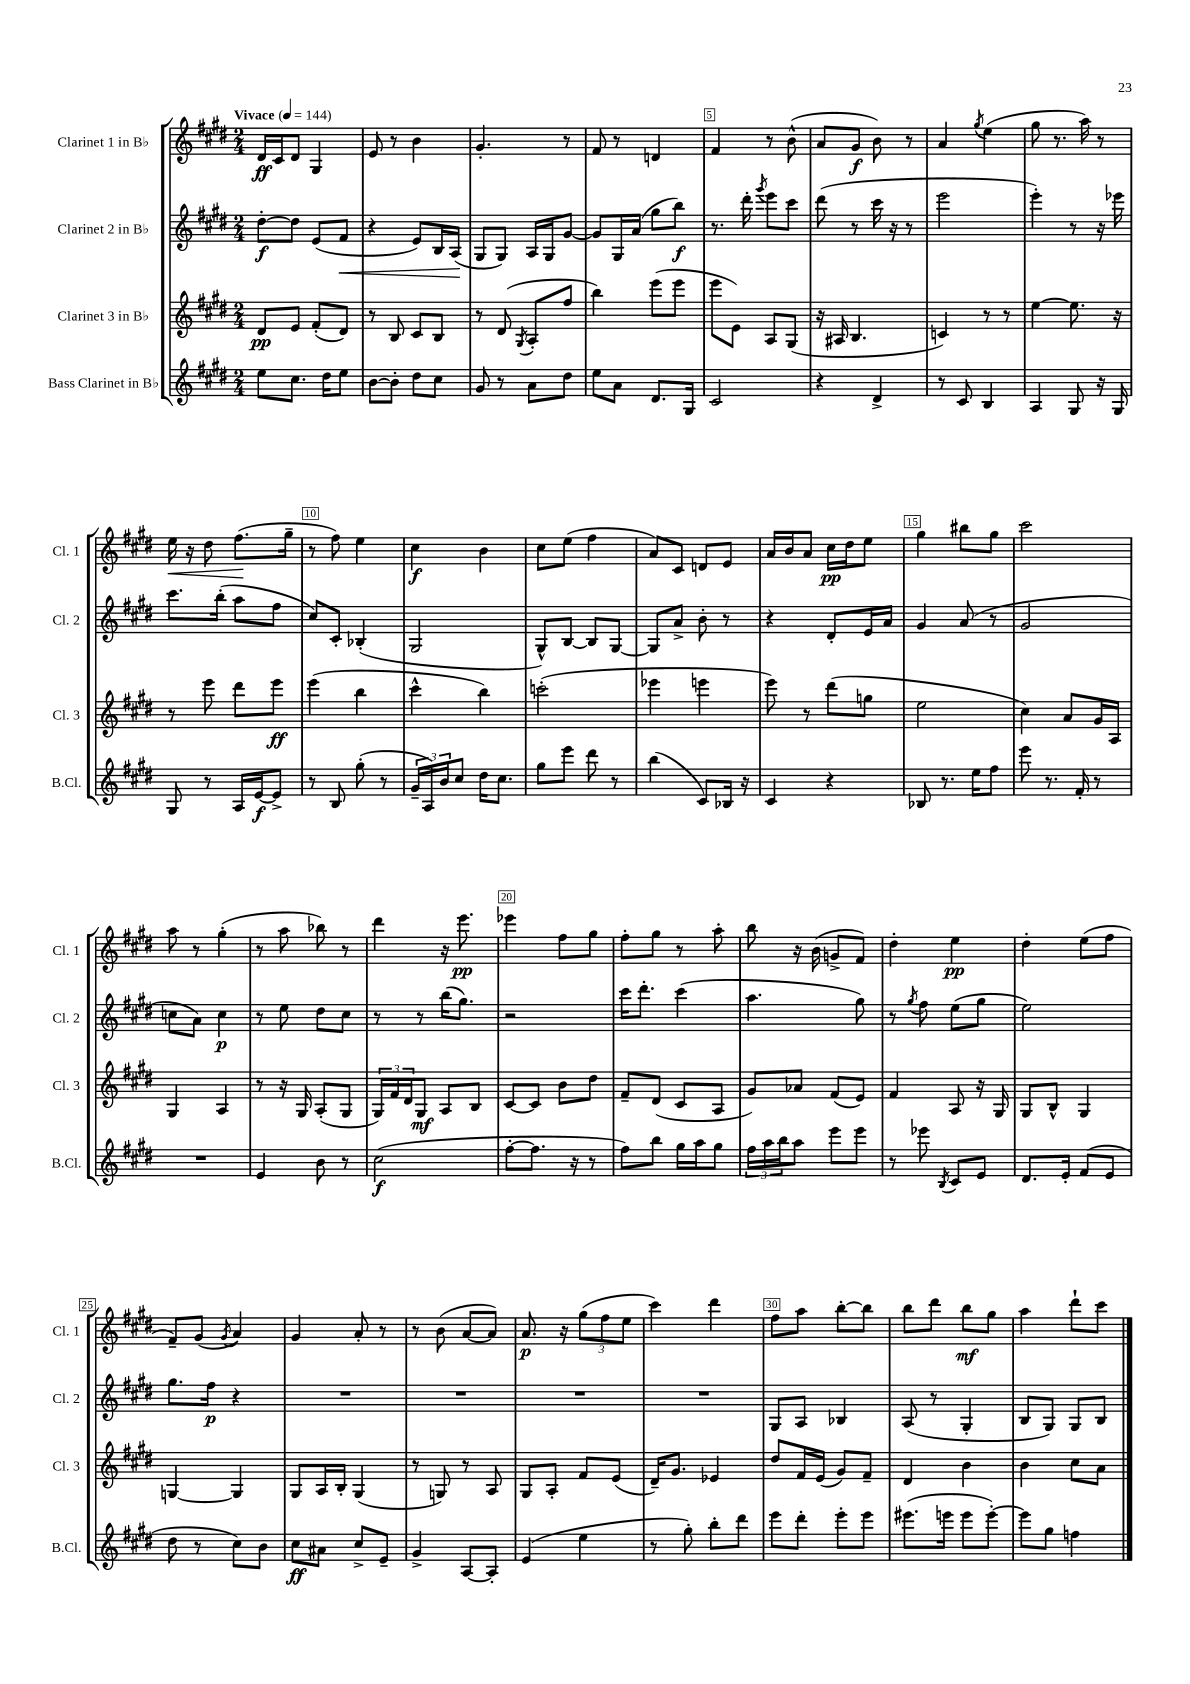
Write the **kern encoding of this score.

**kern	**dynam	**kern	**dynam	**kern	**dynam	**kern	**dynam
*part4	*part4	*part3	*part3	*part2	*part2	*part1	*part1
*staff4	*staff4	*staff3	*staff3	*staff2	*staff2	*staff1	*staff1
*I"Bass Clarinet in B♭	*	*I"Clarinet 3 in B♭	*	*I"Clarinet 2 in B♭	*	*I"Clarinet 1 in B♭	*
*I'B.Cl.	*	*I'Cl. 3	*	*I'Cl. 2	*	*I'Cl. 1	*
*clefG2	*	*clefG2	*	*clefG2	*	*clefG2	*
*k[f#c#g#d#]	*	*k[f#c#g#d#]	*	*k[f#c#g#d#]	*	*k[f#c#g#d#]	*
*M2/4	*	*M2/4	*	*M2/4	*	*M2/4	*
*MM144	*	*MM144	*	*MM144	*	*MM144	*
=1	=1	=1	=1	=1	=1	=1	=1
!	!	!	!	!	!	!LO:TX:a:B:t=Vivace	!
8ee\L	.	8d#/L	pp	[8dd#'\L	f	16d#/LL	ff
.	.	.	.	.	.	16c#/J	.
8.cc#\J	.	8e/J	.	8dd#\J]	.	8d#/J	.
.	.	(8f#'/L	.	(8e/L	.	4G#/	.
16dd#\KL	.	.	.	.	.	.	.
!	!	!	!	!	!LO:HP:b	!	!
8ee\J	.	8d#/J)	.	8f#/J	<	.	.
=2	=2	=2	=2	=2	=2	=2	=2
[8b\L	.	8r	.	4r	.	8e/	.
8b'\J]	.	8B/	.	.	.	8r	.
8dd#\L	.	8c#/L	.	8e/L)	.	4b\	.
8cc#\J	.	8B/J	.	16B/L	.	.	.
.	.	.	.	(16A/JJ	.	.	.
.	.	.	.	.	[	.	.
=3	=3	=3	=3	=3	=3	=3	=3
8g#/	.	8r	.	8G#/L	.	4.g#'/	.
8r	.	(8d#/	.	8G#/J)	.	.	.
.	.	8qG#/	.	.	.	.	.
8a\L	.	8A'/L	.	16A/LL	.	.	.
.	.	.	.	16G#/J	.	.	.
8dd#\J	.	8ff#/J	.	[8g#/J	.	8r	.
=4	=4	=4	=4	=4	=4	=4	=4
8ee\L	.	4bb\)	.	8g#/L]	.	8f#/	.
8a\J	.	.	.	16G#/L	.	8r	.
.	.	.	.	(16a/JJ	.	.	.
8.d#/L	.	(8eee\L	.	8gg#\L	.	4dn/	.
.	.	8eee\J	.	8bb\J)	f	.	.
16G#/Jk	.	.	.	.	.	.	.
=5	=5	=5	=5	=5	=5	=5	=5
2c#/	.	8eee\L	.	8.r	.	4f#/	.
.	.	8e\J)	.	.	.	.	.
.	.	.	.	16ddd#'\	.	.	.
.	.	.	.	8qggg#/	.	.	.
.	.	8A/L	.	8eee\L	.	8r	.
.	.	(8G#/J	.	8ccc#\J	.	(8b^^\	.
=6	=6	=6	=6	=6	=6	=6	=6
4r	.	16r	.	(8ddd#\	.	8a/L	.
.	.	16A#X/	.	.	.	.	.
.	.	4.B/	.	8r	.	8g#/J	f
4d#^/	.	.	.	16ccc#\	.	8b\)	.
.	.	.	.	16r	.	.	.
.	.	.	.	8r	.	8r	.
=7	=7	=7	=7	=7	=7	=7	=7
8r	.	4cn/)	.	2eee\	.	4a/	.
8c#/	.	.	.	.	.	.	.
.	.	.	.	.	.	8qgg#/	.
4B/	.	8r	.	.	.	(4ee\	.
.	.	8r	.	.	.	.	.
=8	=8	=8	=8	=8	=8	=8	=8
4A/	.	[4ee\	.	4eee'\)	.	8gg#\	.
.	.	.	.	.	.	8.r	.
8G#/	.	8.ee\]	.	8r	.	.	.
.	.	.	.	.	.	16aa\)	.
16r	.	.	.	16r	.	8r	.
16G#/	.	16r	.	16eee-X\	.	.	.
!!LO:LB:g=z
=9	=9	=9	=9	=9	=9	=9	=9
!	!	!	!	!	!	!	!LO:HP:b
8G#/	.	8r	.	8.ccc#\L	.	16ee\	<
.	.	.	.	.	.	16r	.
8r	.	8eee\	.	.	.	8dd#\	.
.	.	.	.	(16bb'\Jk	.	.	.
16A/LL	.	8ddd#\L	.	8aa\L	.	(8.ff#\L	.
[16e/J	f	.	.	.	.	.	.
8e^/J]	.	8eee\J	ff	8ff#\J	.	.	.
.	.	.	.	.	.	16gg#~\Jk	[
=10	=10	=10	=10	=10	=10	=10	=10
8r	.	(4eee\	.	8cc#/L)	.	8r	.
8B/	.	.	.	8c#'/J	.	8ff#\)	.
(8gg#'\	.	4bb\	.	(4B-X'/	.	4ee\	.
8r	.	.	.	.	.	.	.
=11	=11	=11	=11	=11	=11	=11	=11
24g#~/LL	.	4ccc#^^\	.	2G#/	.	4cc#\	f
24A/)	.	.	.	.	.	.	.
24b/J	.	.	.	.	.	.	.
8cc#/J	.	.	.	.	.	.	.
16dd#\KL	.	4bb\)	.	.	.	4b\	.
8.cc#\J	.	.	.	.	.	.	.
=12	=12	=12	=12	=12	=12	=12	=12
8gg#\L	.	(2cccn'\	.	8G#^^/L)	.	8cc#\L	.
8eee\J	.	.	.	[8B/J	.	(8ee\J	.
8ddd#\	.	.	.	8B/L]	.	4ff#\	.
8r	.	.	.	[8G#/J	.	.	.
=13	=13	=13	=13	=13	=13	=13	=13
(4bb\	.	4eee-X\	.	8G#/L]	.	8a/L)	.
.	.	.	.	8a^/J	.	8c#/J	.
8c#/L)	.	4eeen\	.	8b'\	.	8dn/L	.
16B-X/Jk	.	.	.	8r	.	8e/J	.
16r	.	.	.	.	.	.	.
=14	=14	=14	=14	=14	=14	=14	=14
4c#/	.	8eee\)	.	4r	.	16a/LL	.
.	.	.	.	.	.	16b/J	.
.	.	8r	.	.	.	8a/J	.
4r	.	(8ddd#\L	.	8d#'/L	.	16cc#\LL	pp
.	.	.	.	.	.	16dd#\J	.
.	.	8ggn\J	.	16e/L	.	8ee\J	.
.	.	.	.	16a/JJ	.	.	.
=15	=15	=15	=15	=15	=15	=15	=15
8B-X/	.	2ee\	.	4g#/	.	4gg#\	.
8.r	.	.	.	.	.	.	.
.	.	.	.	(8a/	.	8bb#X\L	.
16ee\KL	.	.	.	.	.	.	.
8ff#\J	.	.	.	8r	.	8gg#\J	.
=16	=16	=16	=16	=16	=16	=16	=16
8eee\	.	4cc#\)	.	2g#/	.	2ccc#\	.
8.r	.	.	.	.	.	.	.
.	.	8a/L	.	.	.	.	.
16f#'/	.	.	.	.	.	.	.
8r	.	16g#/L	.	.	.	.	.
.	.	16A/JJ	.	.	.	.	.
!!LO:LB:g=z
=17	=17	=17	=17	=17	=17	=17	=17
2r	.	4G#/	.	8ccn\L	.	8aa\	.
.	.	.	.	8a\J)	.	8r	.
.	.	4A/	.	4cc\	p	(4gg#'\	.
=18	=18	=18	=18	=18	=18	=18	=18
4e/	.	8r	.	8r	.	8r	.
.	.	16r	.	8ee\	.	8aa\	.
.	.	16G#/	.	.	.	.	.
8b\	.	(8A'/L	.	8dd#\L	.	8bb-X\)	.
8r	.	8G#/J	.	8cc#\J	.	8r	.
=19	=19	=19	=19	=19	=19	=19	=19
(2cc#\	f	24G#/LL)	.	8r	.	4ddd#\	.
.	.	24f#/	.	.	.	.	.
.	.	24d#/J	.	.	.	.	.
.	.	8G#/J	mf	8r	.	.	.
.	.	8A/L	.	(16bb\KL	.	16r	.
.	.	.	.	8.gg#\J)	.	8.eee\	pp
.	.	8B/J	.	.	.	.	.
=20	=20	=20	=20	=20	=20	=20	=20
[8ff#'\L	.	[8c#/L	.	2r	.	4eee-X\	.
8.ff#\J]	.	8c#/J]	.	.	.	.	.
.	.	8b\L	.	.	.	8ff#\L	.
16r	.	.	.	.	.	.	.
8r	.	8dd#\J	.	.	.	8gg#\J	.
=21	=21	=21	=21	=21	=21	=21	=21
8ff#\L)	.	8f#~/L	.	16ccc#\KL	.	8ff#'\L	.
.	.	.	.	8.ddd#'\J	.	.	.
8bb\J	.	(8d#/J	.	.	.	8gg#\J	.
16gg#\LL	.	8c#/L	.	(4ccc#\	.	8r	.
16aa\J	.	.	.	.	.	.	.
8gg#\J	.	8A/J	.	.	.	8aa'\	.
=22	=22	=22	=22	=22	=22	=22	=22
24ff#\LL	.	8g#/L)	.	4.aa\	.	8bb\	.
24aa\	.	.	.	.	.	.	.
24bb\J	.	.	.	.	.	.	.
8aa\J	.	8a-X/J	.	.	.	16r	.
.	.	.	.	.	.	(16b\	.
8eee\L	.	(8f#/L	.	.	.	8gn^/L	.
8eee\J	.	8e/J)	.	8gg#\)	.	8f#/J)	.
=23	=23	=23	=23	=23	=23	=23	=23
8r	.	4f#/	.	8r	.	4dd#'\	.
.	.	.	.	8qgg#/	.	.	.
8eee-X\	.	.	.	8ff#\	.	.	.
8qB/	.	.	.	.	.	.	.
8c#/L	.	8A/	.	(8ee\L	.	4ee\	pp
8e/J	.	16r	.	8gg#\J	.	.	.
.	.	16G#/	.	.	.	.	.
=24	=24	=24	=24	=24	=24	=24	=24
8.d#/L	.	8G#/L	.	2ee\)	.	4dd#'\	.
.	.	8B^^/J	.	.	.	.	.
16e'/Jk	.	.	.	.	.	.	.
(8f#/L	.	4G#/	.	.	.	(8ee\L	.
8e/J	.	.	.	.	.	8ff#\J	.
!!LO:LB:g=z
=25	=25	=25	=25	=25	=25	=25	=25
8dd#\	.	[4Gn/	.	8.gg#\L	.	8f#~/L)	.
8r	.	.	.	.	.	(8g#/J	.
.	.	.	.	16ff#\Jk	p	.	.
.	.	.	.	.	.	8qg#/	.
8cc#\L)	.	4G/]	.	4r	.	4a/)	.
8b\J	.	.	.	.	.	.	.
=26	=26	=26	=26	=26	=26	=26	=26
8cc#\L	ff	8G#/L	.	2r	.	4g#/	.
8a#X\J	.	16A/L	.	.	.	.	.
.	.	16B'/JJ	.	.	.	.	.
8cc#^/L	.	(4G#/	.	.	.	8a'/	.
8e~/J	.	.	.	.	.	8r	.
=27	=27	=27	=27	=27	=27	=27	=27
4g#^/	.	8r	.	2r	.	8r	.
.	.	8Gn/)	.	.	.	(8b\	.
[8A/L	.	8r	.	.	.	[8a/L	.
8A'/J]	.	8A/	.	.	.	8a/J])	.
=28	=28	=28	=28	=28	=28	=28	=28
(4e/	.	8G#/L	.	2r	.	8.a/	p
.	.	8A'/J	.	.	.	.	.
.	.	.	.	.	.	16r	.
4ee\	.	8f#/L	.	.	.	(12gg#\L	.
.	.	.	.	.	.	12ff#\	.
.	.	(8e/J	.	.	.	.	.
.	.	.	.	.	.	12ee\J	.
=29	=29	=29	=29	=29	=29	=29	=29
8r	.	16d#~/KL)	.	2r	.	4ccc#\)	.
.	.	8.g#/J	.	.	.	.	.
8gg#'\)	.	.	.	.	.	.	.
8bb'\L	.	4e-X/	.	.	.	4ddd#\	.
8ddd#\J	.	.	.	.	.	.	.
=30	=30	=30	=30	=30	=30	=30	=30
8eee\L	.	8dd#/L	.	8G#/L	.	8ff#\L	.
8ddd#'\J	.	16f#/L	.	8A/J	.	8aa\J	.
.	.	(16e/JJ	.	.	.	.	.
8eee'\L	.	8g#/L)	.	4B-X/	.	[8bb'\L	.
8eee\J	.	8f#~/J	.	.	.	8bb\J]	.
=31	=31	=31	=31	=31	=31	=31	=31
(8.eee#X\L	.	4d#/	.	(8A/	.	8bb\L	.
.	.	.	.	8r	.	8ddd#\J	.
16eeen\Jk	.	.	.	.	.	.	.
8eee\L	.	4b\	.	4G#'/	.	8bb\L	mf
[8eee'\J)	.	.	.	.	.	8gg#\J	.
=32	=32	=32	=32	=32	=32	=32	=32
8eee\L]	.	4b\	.	8B/L	.	4aa\	.
8gg#\J	.	.	.	8G#/J)	.	.	.
4ffn\	.	8cc#\L	.	8G#/L	.	8ddd#`\L	.
.	.	8a\J	.	8B/J	.	8ccc#\J	.
==	==	==	==	==	==	==	==
*-	*-	*-	*-	*-	*-	*-	*-
